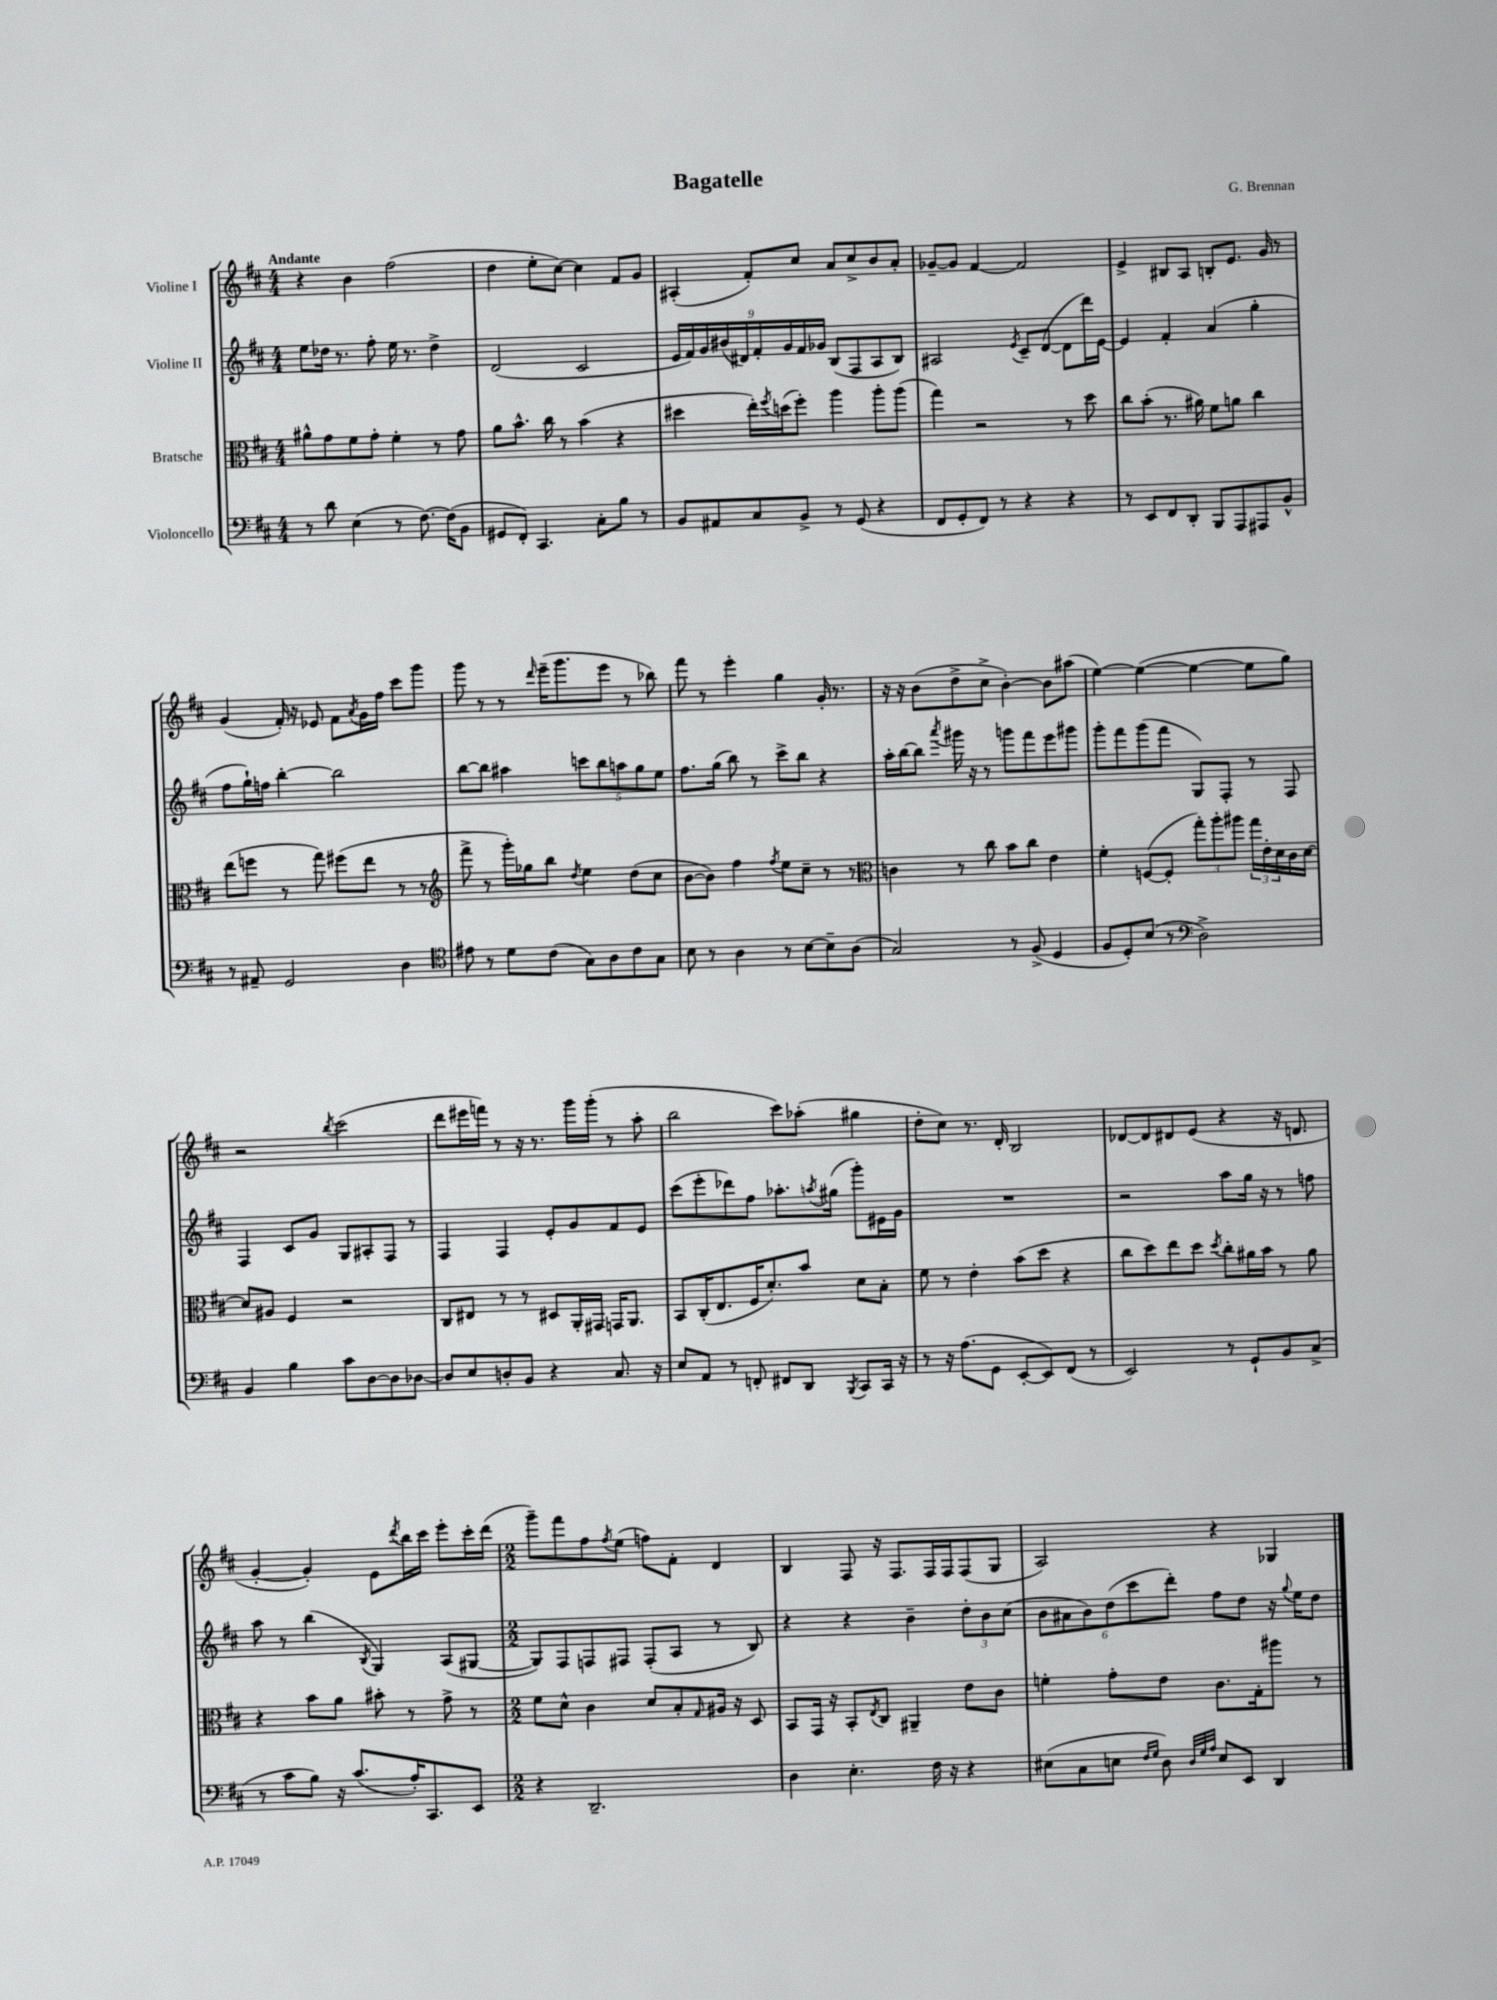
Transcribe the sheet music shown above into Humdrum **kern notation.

**kern	**kern	**kern	**kern
*part4	*part3	*part2	*part1
*staff4	*staff3	*staff2	*staff1
*I"Violoncello	*I"Bratsche	*I"Violine II	*I"Violine I
*clefF4	*clefC3	*clefG2	*clefG2
*k[f#c#]	*k[f#c#]	*k[f#c#]	*k[f#c#]
*M4/4	*M4/4	*M4/4	*M4/4
=1	=1	=1	=1
!	!	!	!LO:TX:a:B:t=Andante
8r	8a#X^^\L	8ee\L	4r
8d\	8g\	16dd-X\Jk	.
.	.	8.r	.
(4E\	8f#\	.	4b\
.	8g'\J	8ff#'\	.
8r	4f#'\	16ee\	(2ff#\
.	.	8.r	.
[8.F#\)	.	.	.
.	8r	4dd-^\	.
(16F#\KL]	.	.	.
8BB\J	8g\	.	.
=2	=2	=2	=2
8GG#X/L	8a\L	(2d/	4dd\
8FF#'/J)	8.b^^\J	.	.
4.CC#/	.	.	8ee'\L
.	16cc#\	.	.
.	8r	.	[8cc#\J)
.	(4b\	2c#/	4cc#\]
8C#'\L	.	.	.
8B\J	4r	.	8f#/L
8r	.	.	8g/J
=3	=3	=3	=3
8BB/L	4dd#X\	18e/LL	(4A#X'/
.	.	18f#/)	.
.	.	18g/	.
8AA#X/	.	.	.
.	.	(18b#X/	.
.	.	18d#X/)	.
8C#/	16ee'\LL)	.	8f#'/L)
.	.	18f#'/	.
.	8qff#/	.	.
.	(16ddn\J	.	.
.	.	18g/	.
8BB^/J	8ff#'\J)	.	8cc#/J
.	.	18f#/	.
.	.	18g-X/JJ	.
8r	4aa\	(8B/L	8a/L
(8GG/	.	8F#/	8cc#^/
4r	8aa'\L	8A/	8b/
.	(8aa\J	8B/J)	8a'/J
=4	=4	=4	=4
8FF#/L	4gg\)	2A#X/	[8g-X~/L
8GG'/	.	.	8g-/J]
8FF#/J)	2r	.	[4f#/
8r	.	.	.
.	.	8qe/	.
4r	.	8c#~/L	2f#/]
.	.	([8d/J	.
4r	8r	8d\L]	.
.	8dd\	16ddd\L)	.
.	.	[16e\JJ	.
=5	=5	=5	=5
8r	8cc#\L	4e/]	4e^/
8EE/L	(8b'\J	.	.
8FF#/	8.r	4f#'/	8B#X/L
8DD'/J	.	.	8A/J
.	16a#X\)	.	.
8BBB/L	8f#\L	(4a/	8Bn'/L
8AAA/	8an\J	.	8.e/J
8AAA#X/	4cc#\	4gg'\	.
.	.	.	16g/
8BB^^/J	.	.	8r
!!LO:LB:g=z
=6	=6	=6	=6
8r	(8ee\L	8ff#\L	(4g/
8AA#X~/	8ffn\J	16gg`\L)	.
.	.	16ffn\JJ	.
2GG/	8r	[4bb'\	16f#'/)
.	.	.	16r
.	8gg\)	.	8e-X/
.	(8ff#X\L	2bb\]	8f#\L
.	.	.	8qa/
.	8ee\J	.	16g\L
.	.	.	16ff#\JJ
4D\	8r	.	8ccc#\L
.	8r	.	8ggg\J
=7	=7	=7	=7
*clefC4	*clefG2	*	*
8e#X\	8fff#^\	[8bb\L	8ggg\
8r	8r	8bb\J]	8r
8d\L	16ggg'\LL)	4aa#X\	8r
.	16gg-X\J	.	.
.	.	.	16qqddd/
(8c#\J	8bb\J	.	(16eee~\KL
.	.	.	8.ggg\
.	8qdd/	.	.
8G\L)	4ee\	10cccn\L	.
.	.	10bb\	.
8A\	.	.	8eee\J
.	.	10aan\	.
8c#\	(8dd\L	.	8r
.	.	10gg\	.
8G\J	8cc#\J	.	8bb-X\)
.	.	10ee\J	.
=8	=8	=8	=8
8B\	[8b\L	8.ff#\L	8fff#\
8r	8b\J])	.	8r
.	.	(16gg\Jk	.
4A\	4ff#\	8bb\)	4eee'\
.	.	8r	.
.	8qff#/	.	.
8r	8ee\L	8ccc#^\L	4gg\
[8B\L	8cc#~\J	8bb\J	.
8B~\]	8r	4r	16g'/
.	.	.	8.r
(8A\J	8r	.	.
=9	=9	=9	=9
*	*clefC3	*	*
2G/)	4cn\	16aa'\LL	16r
.	.	[16bb\J	16r
.	.	8bb\J]	(8b\L
.	.	8qaaa/	.
.	8r	16ggg#X\	8dd^\
.	.	16r	.
.	8cc#\	8r	8cc#^\J
8r	8b\L	8gggn\L	[4b'\)
(8F#^/	8cc#\J	8fff#\	.
4D/	4e\	8eee\	8b\L]
.	.	8ggg#X\J	(8aa#X\J
=10	=10	=10	=10
8F#/L	4f#'\	8ggg'\L	[4ee\)
8D'/)	.	8fff#\	.
(8B/J	([8Fn/L	(8ggg\	(4ee\_
8r	8F'/J]	8fff#\J	.
*clefF4	*	*	*
2D^\)	12gg'\L)	8G/L)	4ee\_
.	12aa'\	.	.
.	.	8F#'/J	.
.	12aa#X\J	.	.
.	24gg\LL	8r	8ee\L]
.	24e'\	.	.
.	24d\	.	.
.	16c#\	8F#/	8gg\J)
.	[16d\JJ	.	.
!!LO:LB:g=z
=11	=11	=11	=11
4BB/	8d/L]	4F#/	2r
.	8A#X/J	.	.
4B\	4F#/	8c#/L	.
.	.	8g/J	.
.	.	.	8qbb/
8c#\L	2r	8G/L	(2ccc#\
[8D\	.	8A#X'/	.
8D\]	.	8F#/J	.
[8D-X\J	.	8r	.
=12	=12	=12	=12
8D-/L]	8C#/L	4F#/	8ddd\L
8E/	8E#X/J	.	16eee#X\L
.	.	.	16fffn\JJ)
8Dn'/	8r	4F#/	8r
8BB/J	8r	.	16r
.	.	.	8.r
4r	8D#X/L	8e'/L	.
.	16AA'/L	8g/	16ggg\LL
.	16GG#X/JJ	.	(16ggg'\JJ
8.C#/	16GGn/KL	8f#/	8r
.	8.AA/J	.	.
.	.	8e/J	8aa'\
16r	.	.	.
=13	=13	=13	=13
8E/L	8BB/L	(8ccc#\L	2bb\
8AA/J	(16C#'/K	8eee'\	.
.	8.E/	.	.
8r	.	8ddd-X\)	.
8FFn'/	16F#/K	8ff#\J	.
.	8.d'/)	.	.
8FF#X/L	.	8.aa-X'\L	8ccc#\L)
8DD/J	8b/J	.	(8aa-X'\J
.	.	8qaan/	.
.	.	(16gg#X\Jk	.
8qBBB/	.	.	.
8CC#/L	8d\L	8ggg'\L)	4gg#X\
16CC#/Jk	8B'\J	16e#X\L	.
16r	.	16g\JJ	.
=14	=14	=14	=14
8r	8f#\	1r	8dd'\L
16r	8r	.	8cc#\J)
(8.A\L	.	.	.
.	4e'\	.	8.r
8GG\J	.	.	.
.	.	.	16d'/
[8EE'/L	(8b\L	.	2B/
8EE/])	8dd\J	.	.
(8FF#/J	4r	.	.
8r	.	.	.
=15	=15	=15	=15
2EE/)	8cc#\L	2r	[8d-X/L
.	8dd\)	.	8d-/]
.	8ee\	.	8d#X/
.	8dd\J	.	(8e/J
.	8qdd/	.	.
8r	8cc#'\L	8aa\L	4r
8GG`/L	16a#X\L	16gg\Jk	.
.	16b\JJ	16r	.
8BB/	8r	8r	16r
.	.	.	8.dn/
(8C#^/J	8a#\	8ffn\	.
!!LO:LB:g=z
=16	=16	=16	=16
8r	4r	8aa\	[4g'/
8c#\L	.	8r	.
8B\J)	8b\L	(4bb\	4g'/])
16r	8a\J	.	.
(8.c#/L	.	.	.
.	.	8qB/	.
.	8b#X'\	4G/)	8e\L
.	.	.	8qddd/
16A'/K)	8r	.	16bb\L
8.CC#/	.	.	16ccc#\JJ
.	8g^\	(8A/L	8eee'\L
8EE/J	8r	[8G#X/J	16ccc#'\L
.	.	.	(16ddd\JJ
=17	=17	=17	=17
*M2/2	*M2/2	*M2/2	*M2/2
4r	8f#\L	8G#/L])	8ggg~\L)
.	8d^^\J	8F#/	8fff#\
2.DD~/	4c#\	8Fn/	8ff#\
.	.	.	8qff#/
.	.	8F#X/J	(8ee\J
.	8d/L	(8F#'/L	8ffn\L)
.	8B'/	8A/J	8f#'\J
.	16qqG/	.	.
.	16A#X/Jk	8r	4d/
.	16r	.	.
.	8D/	8B/)	.
=18	=18	=18	=18
4D\	8BB/L	4r	4B/
.	16GG/Jk	.	.
.	16r	.	.
4.E'\	8BB'/L	4r	8F#/
.	8qE/	.	.
.	8C#/J	.	16r
.	.	.	8.F#/L
.	4AA#X~/	4b~\	.
16F#\	.	.	16F#/L
16r	.	.	16F#/J
4r	8e\L	12dd'\L	(8F#/
.	.	12b\	.
.	8c#\J	.	8G/J
.	.	(12cc#\J	.
=19	=19	=19	=19
(8E#X\L	4fn'\	12b\L	2A/)
.	.	12a#X\	.
8C#\	.	.	.
.	.	12b\)	.
8En\J	8g'\L	(12dd\	.
.	.	12ccc#\	.
16qqF#/LL	.	.	.
16qqG/JJ	.	.	.
8D\)	8e\J	.	.
.	.	12ddd'\J)	.
32qqD/LLL	.	.	.
32qqG/	.	.	.
32qqA/JJJ	.	.	.
8E/L	8.c#\L	8ff#\L	4r
8EE/J	.	8dd\J	.
.	16G'\k	.	.
4DD/	8aa#X\J	16r	4G-X/
.	.	8qqgg/	.
.	.	16ee\KL	.
.	8r	8dd\J	.
==	==	==	==
*-	*-	*-	*-
